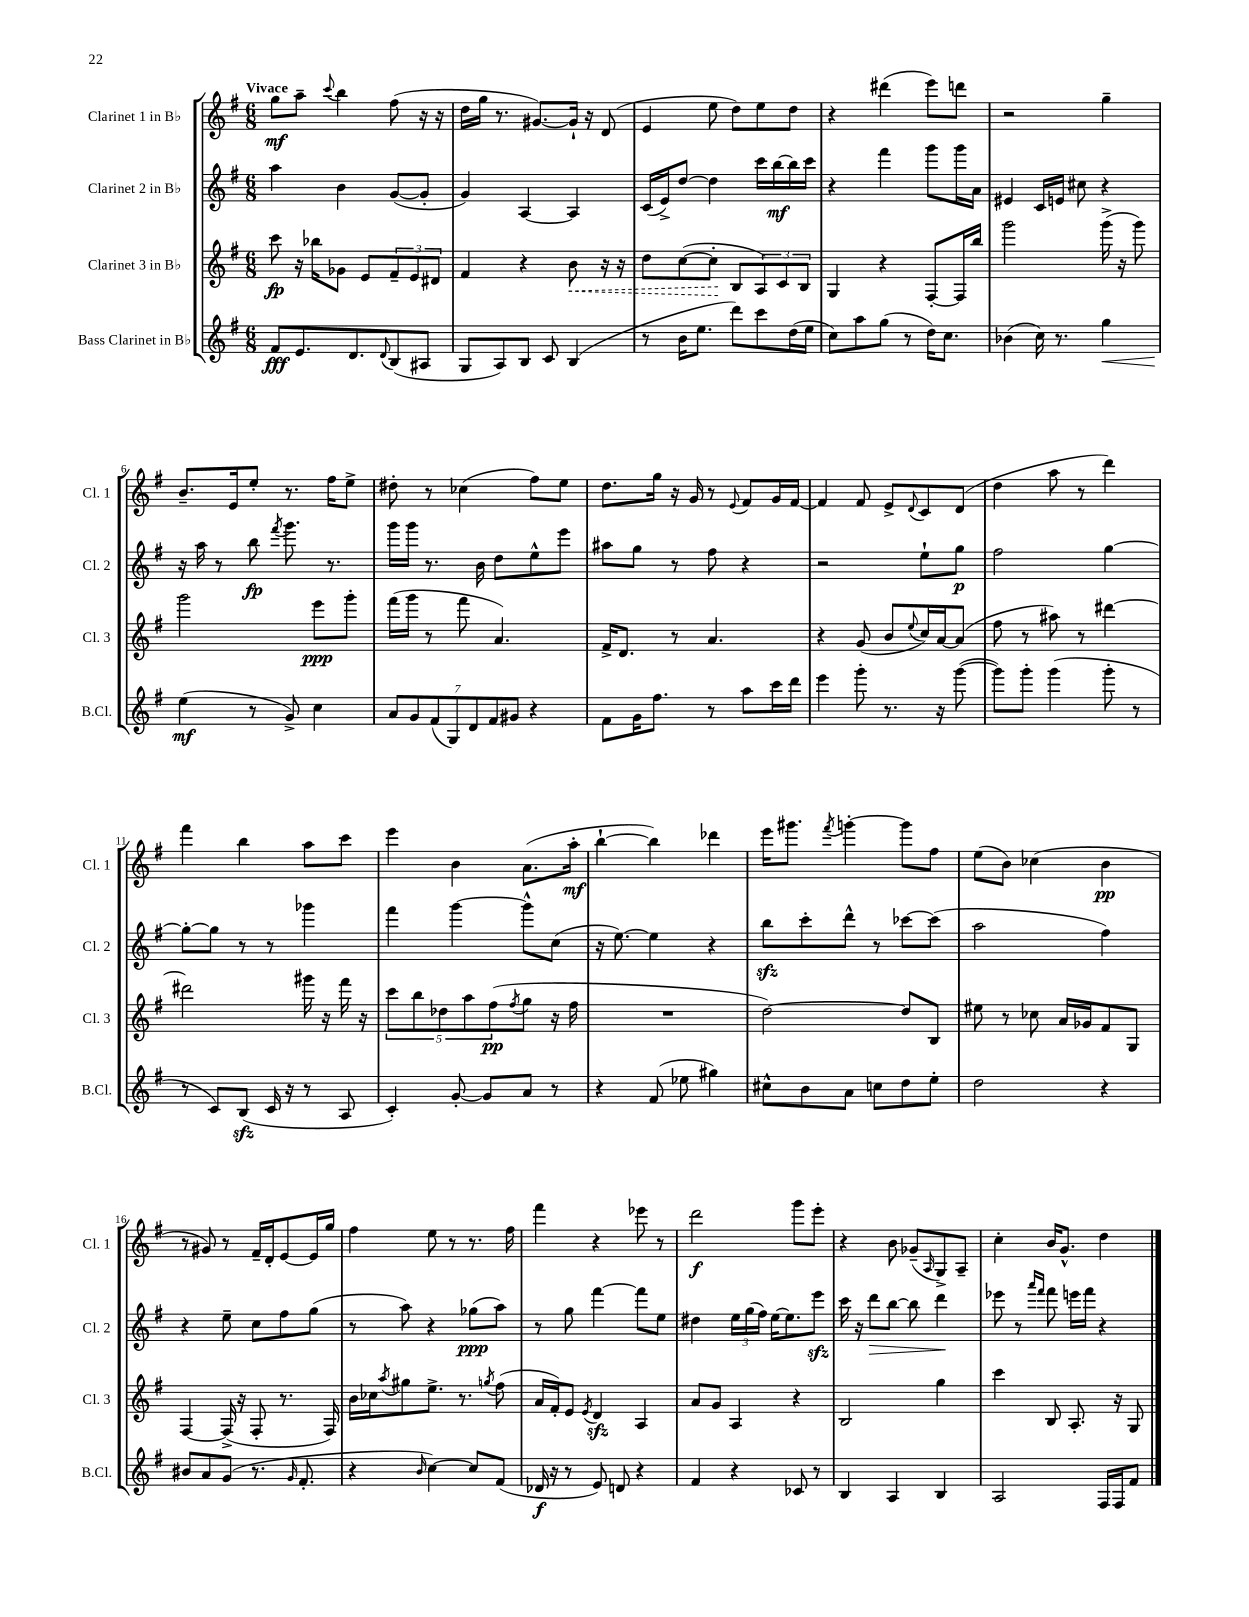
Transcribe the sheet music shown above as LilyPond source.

<<
\new StaffGroup <<
\new Staff = "s0" \with { instrumentName = "Clarinet 1 in Bb" shortInstrumentName = "Cl. 1" } {
    \clef treble \key g \major \numericTimeSignature \time 6/8 \tempo "Vivace"
    g''8\mf a''8-- \appoggiatura { c'''8 } b''4 fis''8( r16 r16 |
    d''16 g''16 r8. gis'8.~) gis'16-! r16 d'8( |
    e'4 e''8 d''8) e''8 d''8 |
    r4 dis'''4( e'''8) d'''8 |
    r2 g''4-- |
    b'8.-- e'16 e''8-. r8. fis''16 e''8-> |
    dis''8-. r8 ces''4( fis''8) e''8 |
    d''8. g''16 r16 g'16 r8 \appoggiatura { e'8 } fis'8 g'16 fis'16~ |
    fis'4 fis'8 e'8-> \appoggiatura { d'8 } c'8 d'8( |
    d''4 a''8 r8 d'''4) |
    fis'''4 b''4 a''8 c'''8 |
    e'''4 b'4 a'8.( a''16-.\mf |
    b''4~-! b''4) des'''4 |
    e'''16 gis'''8. \acciaccatura { fis'''8 } g'''4~-. g'''8 fis''8 |
    e''8( b'8) ces''4( b'4\pp |
    r8 gis'8) r8 fis'16-- d'16-. e'8~ e'16 g''16 |
    fis''4 e''8 r8 r8. fis''16 |
    fis'''4 r4 ees'''8 r8 |
    d'''2\f g'''8 e'''8-. |
    r4 b'8 ges'8--( \grace { a16 } g8->) a8-- |
    c''4-. b'16 g'8.-^ d''4 \bar "|." |
}
\new Staff = "s1" \with { instrumentName = "Clarinet 2 in Bb" shortInstrumentName = "Cl. 2" } {
    \clef treble \key g \major \numericTimeSignature \time 6/8
    a''4 b'4 g'8~( g'8-. |
    g'4) a4~ a4 |
    c'16( e'16->) d''8~ d''4 c'''16 b''16~\mf b''16 c'''16 |
    r4 fis'''4 g'''8 g'''16 a'16 |
    eis'4 c'16 e'16 cis''8 r4 |
    r16 a''16 r8 b''8\fp \acciaccatura { fis'''8 } g'''8. r8. |
    g'''16 g'''16 r8. b'16 d''8 e''8-^ e'''8 |
    ais''8 g''8 r8 fis''8 r4 |
    r2 e''8-! g''8\p |
    fis''2 g''4~ |
    g''8~-. g''8 r8 r8 ges'''4 |
    fis'''4 g'''4~ g'''8-^ c''8( |
    r16 e''8.~) e''4 r4 |
    b''8\sfz c'''8-. d'''8-^ r8 ces'''8~ ces'''8( |
    a''2 fis''4) |
    r4 e''8-- c''8 fis''8 g''8( |
    r8 a''8) r4 ges''8\ppp( a''8) |
    r8 g''8 fis'''4~ fis'''8 e''8 |
    dis''4 \tuplet 3/2 { e''16 g''16( fis''16) } e''16~ e''8. e'''8\sfz |
    c'''16 r16 d'''8\> b''8~ b''8 d'''4\! |
    ees'''8 r8 \grace { a'''16 fis'''16 } fis'''8 e'''16 fis'''16 r4 \bar "|." |
}
\new Staff = "s2" \with { instrumentName = "Clarinet 3 in Bb" shortInstrumentName = "Cl. 3" } {
    \clef treble \key g \major \numericTimeSignature \time 6/8
    c'''8\fp r16 bes''16 ges'8 e'8 \tuplet 3/2 { fis'8-- e'8 dis'8 } |
    fis'4 r4 \once \override Hairpin.style = #'dashed-line b'8\< r16 r16 |
    d''8 c''8~( c''8-.\! b8 \tuplet 3/2 { a8) c'8 b8 } |
    g4 r4 fis8~-. fis16 b''16 |
    g'''2 g'''16->( r16 g'''8) |
    g'''2 e'''8\ppp g'''8-. |
    fis'''16( g'''16 r8 fis'''8 a'4.) |
    fis'16-> d'8. r8 a'4. |
    r4 g'8( b'8 \appoggiatura { e''8 } c''16) a'16~ a'8( |
    fis''8 r8 ais''8) r8 dis'''4~ |
    dis'''2 gis'''16 r16 fis'''16 r16 |
    \tuplet 5/4 { c'''8 b''8 des''8 a''8 fis''8\pp( } \acciaccatura { fis''8 } g''8 r16 fis''16 |
    R2. |
    d''2~) d''8 b8 |
    eis''8 r8 ces''8 a'16 ges'16 fis'8 g8 |
    fis4~ fis16->( r16 fis8-. r8. fis16) |
    b'16 ces''16 \acciaccatura { a''8 } gis''8 e''8.-> r8. \acciaccatura { g''8 } fis''8( |
    a'16 fis'16-.) e'8 \acciaccatura { e'8 } d'4\sfz a4 |
    a'8 g'8 a4 r4 |
    b2 g''4 |
    c'''4 b8 a8.-. r16 g8 \bar "|." |
}
\new Staff = "s3" \with { instrumentName = "Bass Clarinet in Bb" shortInstrumentName = "B.Cl." } {
    \clef treble \key g \major \numericTimeSignature \time 6/8
    fis'8\fff e'8. d'8. \appoggiatura { d'8 } b8( ais8 |
    g8 a8) b8 c'8 b4( |
    r8 b'16 e''8. d'''8) c'''8 d''16( e''16 |
    c''8) a''8 g''8( r8 d''16) c''8. |
    bes'4( c''16) r8. g''4\< |
    e''4\mf\!( r8 g'8->) c''4 |
    \tuplet 7/4 { a'8 g'8 fis'8( g8) d'8 fis'8 gis'8 } r4 |
    fis'8 g'16 fis''8. r8 a''8 c'''16 d'''16 |
    e'''4 g'''8-. r8. r16 g'''8~( |
    g'''8) g'''8-. g'''4( g'''8-. r8 |
    r8 c'8) b8\sfz( c'16 r16 r8 a8 |
    c'4-.) g'8~-. g'8 a'8 r8 |
    r4 fis'8( ees''8 gis''4) |
    cis''8-^ b'8 a'8 c''8 d''8 e''8-. |
    d''2 r4 |
    bis'8 a'8 g'8( r8. \grace { g'16 } fis'8.-. |
    r4 \grace { b'16 } c''4~) c''8 fis'8( |
    des'16\f r16 r8 e'8) d'8 r4 |
    fis'4 r4 ces'8 r8 |
    b4 a4 b4 |
    a2 fis16 fis16 fis'8 \bar "|." |
}
>>
>>
